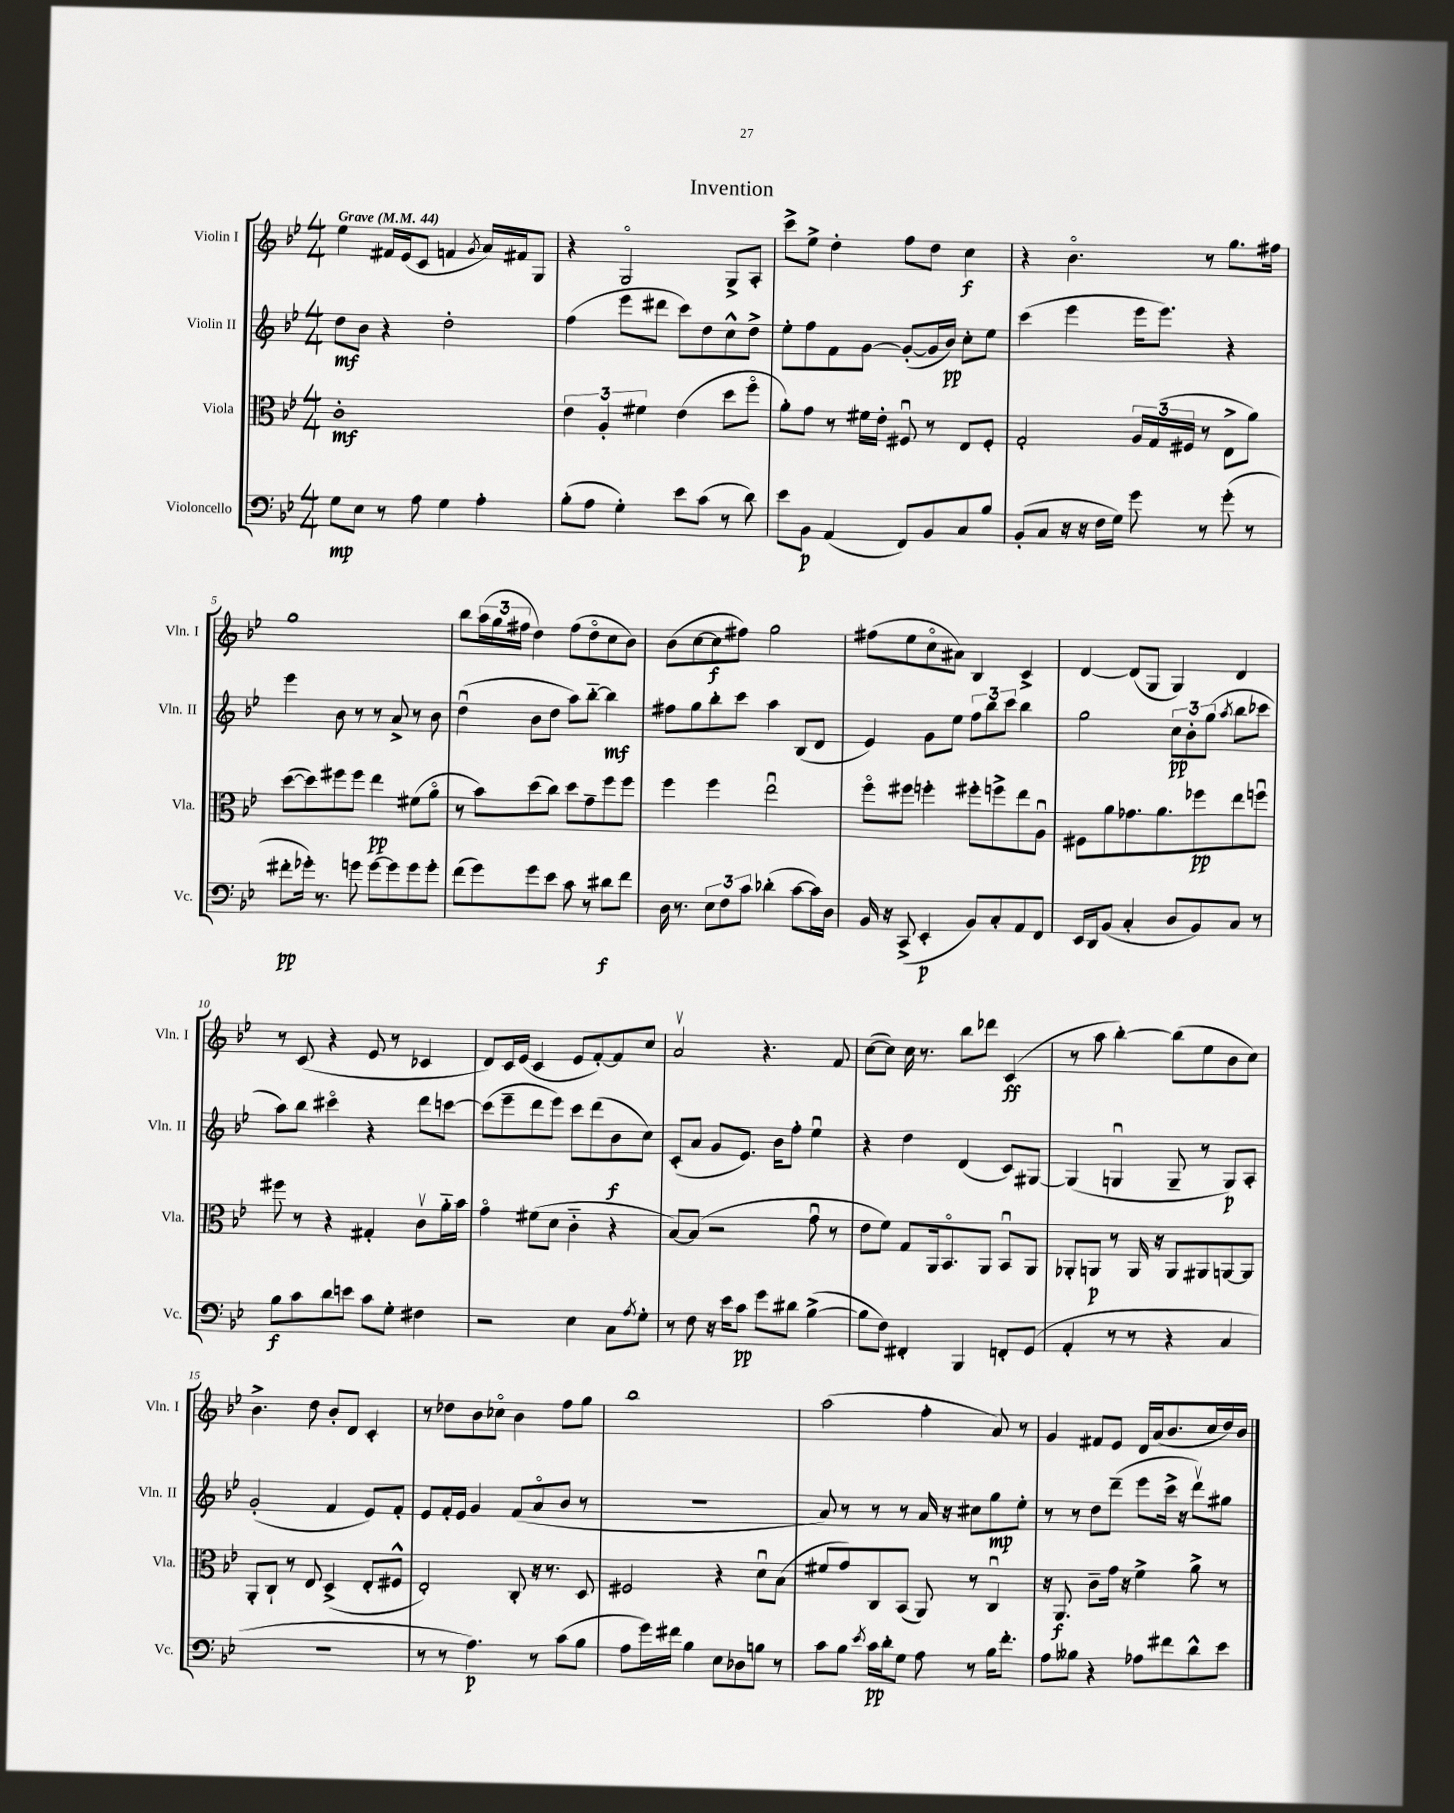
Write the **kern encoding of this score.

**kern	**kern	**kern	**kern
*staff4	*staff3	*staff2	*staff1
*clefF4	*clefC3	*clefG2	*clefG2
*k[b-e-]	*k[b-e-]	*k[b-e-]	*k[b-e-]
*M4/4	*M4/4	*M4/4	*M4/4
*MM44	*MM44	*MM44	*MM44
8G	1c'	8dd	4ee-
8E-	.	8b-	.
8r	.	4r	16f#
.	.	.	(16e-
8A	.	.	8c
4G	.	2dd'	4f
.	.	.	8qg
4A'	.	.	16a)
.	.	.	16f#
.	.	.	8G
=	=	=	=
(8B-'	6e-	(4ff	4r
8A	.	.	.
.	6A'	.	.
4G')	.	8eee-	2Go
.	6f#	.	.
.	.	8ddd#	.
8e-	(4e-	8ccc)	.
(8c	.	8dd	.
8r	8dd	8cc^^	8G^
8d)	8ffo	8dd^	8A'
=	=	=	=
8e-	8a')	8ee-'	8ccc^
8BB-	8g	8ff	8ee-^
(4AA	8r	8f	4dd'
.	16f#	[8g	.
.	16e-'	.	.
8FF)	8F#u	(8g'_	8ff
8BB-	8r	16g]	8dd
.	.	16b-)	.
8C	8E-	8cc'	4cc
8B-	8F#'	8ee-	.
=	=	=	=
(8BB-'	2G'	(4ccc	4r
8C	.	.	.
16r	.	4eee-	4.b-o
16r	.	.	.
16F	.	.	.
16G)	.	.	.
8g	24A	16eee-	.
.	(24G	.	.
.	.	8.eee-)	.
.	24F#	.	.
8r	8r	.	8r
(8g'	8E-^	4r	8.gg
8r	8a)	.	.
.	.	.	16ff#
=	=	=	=
8f#'	([8dd	4eee-	1gg
16g-')	8dd])	.	.
8.r	.	.	.
.	8ff#	8b-	.
8g	8ff#	8r	.
[8g	4ee-	8r	.
8g]	.	8a^	.
8g	(8f#	8r	.
8g'	8ao	8b-	.
=	=	=	=
(8f	8r	(4ddu	8bb-
8g)	8b-)	.	(24aa
.	.	.	24gg
.	.	.	24ff#
8g	(8dd	8b-	4dd)
8e-	8cc)	8dd	.
8c	8dd	8aa)	(8ff#
8r	8g~	[8bb-'~	8ddo
8d#	8ff	4bb-]	8cc
8f	8ff	.	8b-)
=	=	=	=
16D	4ff	8ff#	(8b-
8.r	.	.	.
.	.	8gg	[8cc
12E-	4ff	8bb-'	8cc]
12F	.	.	.
.	.	8ccc	8ff#)
12c	.	.	.
(4d-'	2ee-u	4aa	2gg
[8c	.	(8B-	.
16c])	.	8d	.
16D	.	.	.
=	=	=	=
16BB-	8ffo	4e-)	(8ff#
16r	.	.	.
(8CC^	8ff#	.	8ee-
4EE-'	4ff'	8g	8cco
.	.	8ee-	8a#)
8BB-)	8ff#'	12ff	4B-
.	.	12bb-	.
8C'	8ff^	.	.
.	.	12ccc	.
8AA	8ee-	4bb-	4c^
8FF	8Au	.	.
=	=	=	=
16EE-	8F#	2gg	[4d
16DD	.	.	.
(8BB-	8a	.	.
4C'	8.g-	.	(8d]
.	.	.	8G
.	8.a	.	.
8D	.	12cc	4G)
.	.	12b-'	.
8BB-)	8ff-	.	.
.	.	(12gg	.
.	.	8qaa	.
8C	8ee-	8bb-	4d
8r	8ffu	8ccc-	.
=	=	=	=
8B-	8ff#	8aa)	8r
8c	8r	8bb-	(8c
8d	4r	4ccc#o	4r
8e	.	.	.
8c	4G#'	4r	8e-
8G'	.	.	8r
4F#	8cv	8ddd	4c-
.	16a'~	[8ccc	.
.	16b-	.	.
=	=	=	=
2r	4go	(8ccc]	8d)
.	.	8eee-~	16c
.	.	.	(16e-
.	(8f#	8ddd	4c
.	8d	8eee-)	.
4E-	4c'~	8ccc	8e-
.	.	(8ddd	[8f')
8C	4r	8b-	8f]
8qA	.	.	.
8G'	.	8cc)	8cc
=	=	=	=
8r	[8B-)	(8c'	2av
8F	(8B-]	8a	.
16r	2r	8g	.
16e-	.	.	.
8c	.	8.e-)	.
8g	.	.	4.r
.	.	16b-	.
8d#	.	8ff'	.
([4B-^	8gu	4ee-u	.
.	8r	.	8f
=	=	=	=
8B-]	8e-	4r	([8cc
8F)	8f)	.	8cc])
4FF#'	8G	4dd	16cc
.	.	.	8.r
.	16AA	.	.
.	8.BB-o	.	.
4BBB-	.	(4d	8bb-
.	8AA	.	8ddd-
8FF'	8BB-u	8c)	(4c
(8GG	8AA	[8G#	.
=	=	=	=
4AA'	8AA-'	(4G#]	8r
.	8AA	.	8aa
8r	8r	4Gu	[4bb-')
8r	16AA	.	.
.	16r	.	.
4r	8AA	8G~	(8bb-]
.	8AA#	8r	8ee-
4C	[8AA	8G)	8b-
.	8AA]	8A'	8cc)
=	=	=	=
1r	8AA'	(2g'	4.b-^
.	8C`	.	.
.	8r	.	.
.	8E-	.	8dd
.	(4D^	4f	8b-'
.	.	.	8d
.	8E-'	8e-)	4c'
.	8F#^^	8f'	.
=	=	=	=
8r	2E-')	8e-	8r
8r	.	16f'	8dd-
.	.	16e-	.
4.A)	.	4g	8b-
.	.	.	8cc-o
.	8C'	(8f	4b-
8r	16r	8ao	.
.	8.r	.	.
(8c	.	8b-	8ff
8B-	8D	8r	8gg
=	=	=	=
8A	2F#	1r	1bb-
16g)	.	.	.
16f#	.	.	.
4B-	.	.	.
8E-	4r	.	.
8D-	.	.	.
8B	8du	.	.
8r	(8B-	.	.
=	=	=	=
8c	8f#	8a)	(2aa
8B-	8g)	8r	.
8qe-	.	.	.
16c	8C	8r	.
16d'	.	.	.
8G	(8BB-	8r	.
8A	8AA)	16a	4ff'
.	.	16r	.
8r	8r	8cc#	.
16B-	4Cu	8gg	8a)
8.f'	.	.	.
.	.	8ee-'	8r
=	=	=	=
8A	16r	8r	4g
.	8.AA	.	.
8B--	.	8r	.
4r	8c~	8dd	8f#
.	16g	(8ddd~	8e-
.	16r	.	.
8A-	4f^	8eee-	16d
.	.	.	(16a
8f#	.	16ccc^	8.b-
.	.	16r	.
8d^^	8a^	8dddv)	.
.	.	.	16cc
8e-	8r	8gg#	16dd)
.	.	.	16b-
==	==	==	==
*-	*-	*-	*-
